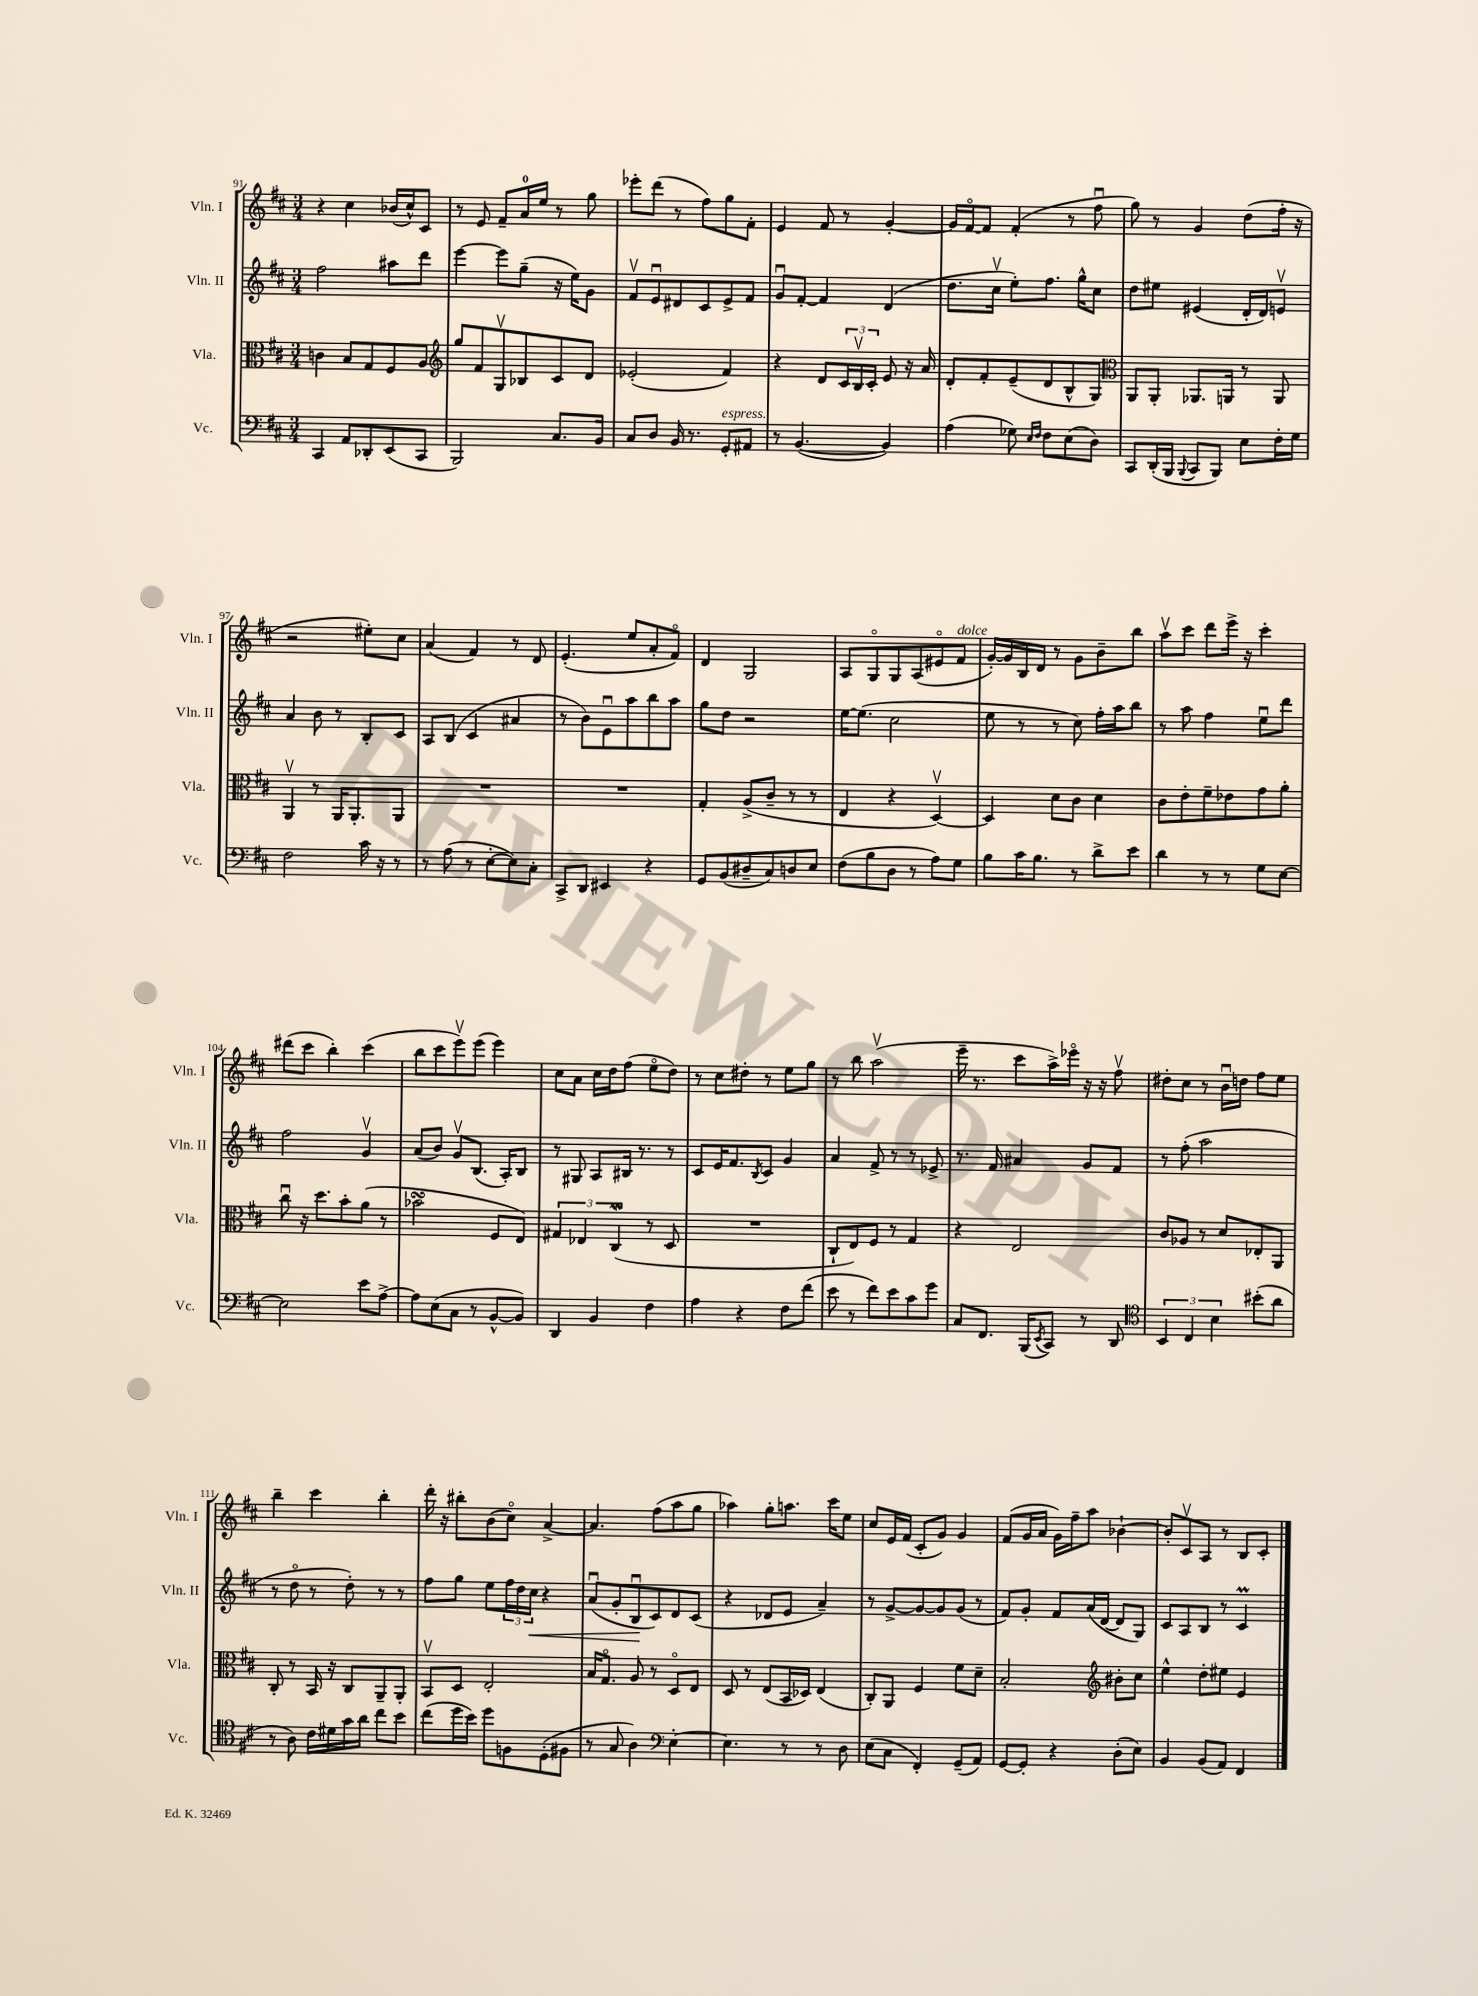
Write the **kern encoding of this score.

**kern	**kern	**kern	**kern
*staff4	*staff3	*staff2	*staff1
*clefF4	*clefC3	*clefG2	*clefG2
*k[f#c#]	*k[f#c#]	*k[f#c#]	*k[f#c#]
*M3/4	*M3/4	*M3/4	*M3/4
4CC#	4c	2ff#	4r
8AA	8B	.	4cc#
8DD-'	8G	.	.
(8EE	8F#	8aa#	(16b-
.	.	.	16cc#^^)
8CC#	8A	8ddd	8c#
=	=	=	=
*	*clefG2	*	*
2BBB)	8gg	[4eee	8r
.	8f#	.	8e
.	8Gv	8eee]	8f#~
.	8B-	(8gg~	16a
.	.	.	16ee
8.C#	8c#	16r	8r
.	.	16ee)	.
.	8d	8g	8gg
16BB	.	.	.
=	=	=	=
8C#	(2e-'	8f#v	8eee-'
8D	.	8eu	(8ddd
16BB	.	8d#	8r
8.r	.	.	.
.	.	8c#	8ff#)
8GG'	4f#)	8e^	8gg
8AA#	.	8f#	8f#'
=	=	=	=
8r	4r	8gu	4e
([4.BB	.	[8f#'	.
.	8d	4f#]	8f#
.	24c#	.	8r
.	24Bv	.	.
.	24c#'	.	.
4BB])	8e	(4d	[4g'
.	16r	.	.
.	16a	.	.
=	=	=	=
(4A	8d'	8.dd	16g]
.	.	.	[16f#o
.	8f#'	.	8f#]
.	.	16cc#v	.
8G-)	(8e~	8ee')	(4f#'
16qqE	.	.	.
16qqF#	.	.	.
8F#	8d	8.ff#	.
(8E	8B^^	.	8r
.	.	16gg^^	.
8D)	8G)	8cc#	8ff#u
=	=	=	=
*	*clefC3	*	*
8CC#	8AA	8dd	8gg)
(16DD'	8AA'	8ee#	8r
16BBB	.	.	.
8qqBBB	.	.	.
8CC#	8.AA-	(4e#	4g
8BBB)	.	.	.
.	16AA	.	.
8E	8r	16d'	(8dd
.	.	16d)	.
16F#'	8AA	8ev	16ff#'
16G	.	.	16r
=	=	=	=
2F#	4AAv	4a	2r
.	8r	8b	.
.	16AA	8r	.
.	8.AA'	.	.
16c#	.	8B'	8ee#')
16r	.	.	.
8r	8AA	8c#	8cc#
=	=	=	=
8r	2.r	8A	(4a
(8A	.	(8B	.
8r	.	4c#	4f#)
[8E'	.	.	.
8E])	.	4a#	8r
8C#'	.	.	8d
=	=	=	=
8CC#^	2.r	8r	(4.e'
8DD	.	8b)	.
4EE#	.	8eu	.
.	.	8aa	8ee
4r	.	8bb	8a'
.	.	8aa	8f#o)
=	=	=	=
8GG	4G'	8gg	4d
(8BB	.	8dd	.
8D#~	(8A^	2r	2G
8C#)	8c#~	.	.
8D	8r	.	.
8E	8r	.	.
=	=	=	=
(8F#	4E	[16ee	8A
.	.	(8.ee]	.
8B	.	.	8Go
8D	4r	2cc#	8G
8r	.	.	(8A
8A)	[4Dv)	.	8e#o
8G	.	.	8f#
=	=	=	=
8B	4D]	8ee	[16g')
.	.	.	16g]
16c#	.	8r	16B
8.B	.	.	16d
.	8d	8r	8r
8r	8c#	8cc#)	8g
8d^	4d	16ff#'	8b~
.	.	16aa	.
8e	.	8bb	8bb
=	=	=	=
4d	8c#	8r	8aav
.	8e'	8aa	8ccc#
8r	8f#~	4ff#	8ddd
8r	8e-	.	16eee^
.	.	.	16r
8G	8g	8eeu	4ccc#'
[8E	8a'	8ddd	.
=	=	=	=
2E]	8cc#u	2ff#	(8ddd#
.	16r	.	8ccc#
.	8.dd	.	.
.	.	.	4bb')
.	8b'	.	.
8e	(8a	4gv	(4ccc#
[8A^	8r	.	.
=	=	=	=
8A]	2b-	(8a	8bb
(8E	.	8b)	8ccc#
8C#	.	8gv	8eeev)
8r	.	(8.B	(8eee
[8BB^^	8F#	.	4eee)
.	.	16A')	.
8BB])	8E)	8B	.
=	=	=	=
4DD	6G#	8r	8cc#
.	.	8G#	8a
.	6E-	.	.
4BB	.	8A	16cc#
.	.	.	16dd
.	(6C#	.	.
.	.	16B#	(8ff#
.	.	8.r	.
4F#	8r	.	8eeo
.	8D	8r	8dd)
=	=	=	=
4A	2.r	8c#	8r
.	.	16e	8cc#
.	.	8.f#	.
4r	.	.	8dd#'
.	.	8qB	.
.	.	8c#	8r
8F#	.	4g	8ee
(8f#	.	.	8gg
=	=	=	=
8e	8C#`	4a	8r
8r	8E)	.	8bb
8f#)	8F#	8f#^	(2aav
8e	8r	8r	.
8c#	4G	8r	.
8g	.	8e-^	.
=	=	=	=
8C#	4r	8.r	16eee~
.	.	.	8.r
8.FF#	.	.	.
.	.	16f#	.
.	2E	4a#	8ccc#
(16BBB	.	.	.
8qEE	.	.	.
8CC#)	.	.	16aa^)
.	.	.	16eee-o
8r	.	8g	16r
.	.	.	16r
8DD	.	8f#	8ff#v
=	=	=	=
*clefC4	*	*	*
6BB	8c#	8r	8dd#'
.	8A-	(8ff#'	8cc#
6C#	.	.	.
.	8r	2aa	8r
6B	.	.	.
.	8d	.	16bu
.	.	.	16dd
(8b#'	8E-'	.	8ff#
8a	8AA	.	8ee
=	=	=	=
8r	8C#'	8r	4bb~
8A)	8r	8ddo	.
16c#	16BB	8r	4ccc#
16d#	16r	.	.
16g	8C#	8dd')	.
16a	.	.	.
8cc#	8AA~	8r	4bb'
8b	8AA'	8r	.
=	=	=	=
(8cc#	8BBv	8ff#	16ddd'
.	.	.	16r
16dd	8D	8gg	8bb#'
16b)	.	.	.
8dd	2E'	8ee	(8b
8F	.	24ff#	8cc#o)
.	.	24dd	.
.	.	24cc#	.
(8D'	.	4r	[4a^
8F#	.	.	.
=	=	=	=
8r	16B	(8au	4.a]
.	8.Go	.	.
8G	.	8g'	.
4A)	8A	8Bu	.
.	8r	8c#)	(8ff#
*clefF4	*	*	*
[4E'	8Do	8d	8aa
.	8E	(8c#	8gg
=	=	=	=
4.E]	8D	4r	4aa-)
.	8r	.	.
.	(8E	8d-	8gg'
8r	16BB	8e	8.aa
.	16D-)	.	.
8r	(4E	4a~)	.
.	.	.	16ccc#
8D	.	.	8ee
=	=	=	=
(8E	8C#')	8r	8cc#
8C#	8AA	[8g^	16e
.	.	.	(16f#
4FF#')	4F#	8g_	8c#'
.	.	8g]	8g)
(8GG~	8f#	(8g	4g
8AA)	8d~	8r	.
=	=	=	=
[8GG	2B'	8f#)	(8f#
8GG']	.	8g'	16g
.	.	.	16a
4r	.	8f#	16g)
.	.	.	16ff#~
.	.	(16a	8aa
.	.	[16d	.
*	*clefG2	*	*
(8D'	8b#'	8d]	[4b-`
8E)	8cc#	8G)	.
=	=	=	=
4BB	4ee^^	8c#	8b-']
.	.	8A	8c#v
(8BB	8dd'	8B	8A
8AA)	8ee#	8r	8r
4FF#	4e	4c#	8B
.	.	.	8c#'
==	==	==	==
*-	*-	*-	*-
